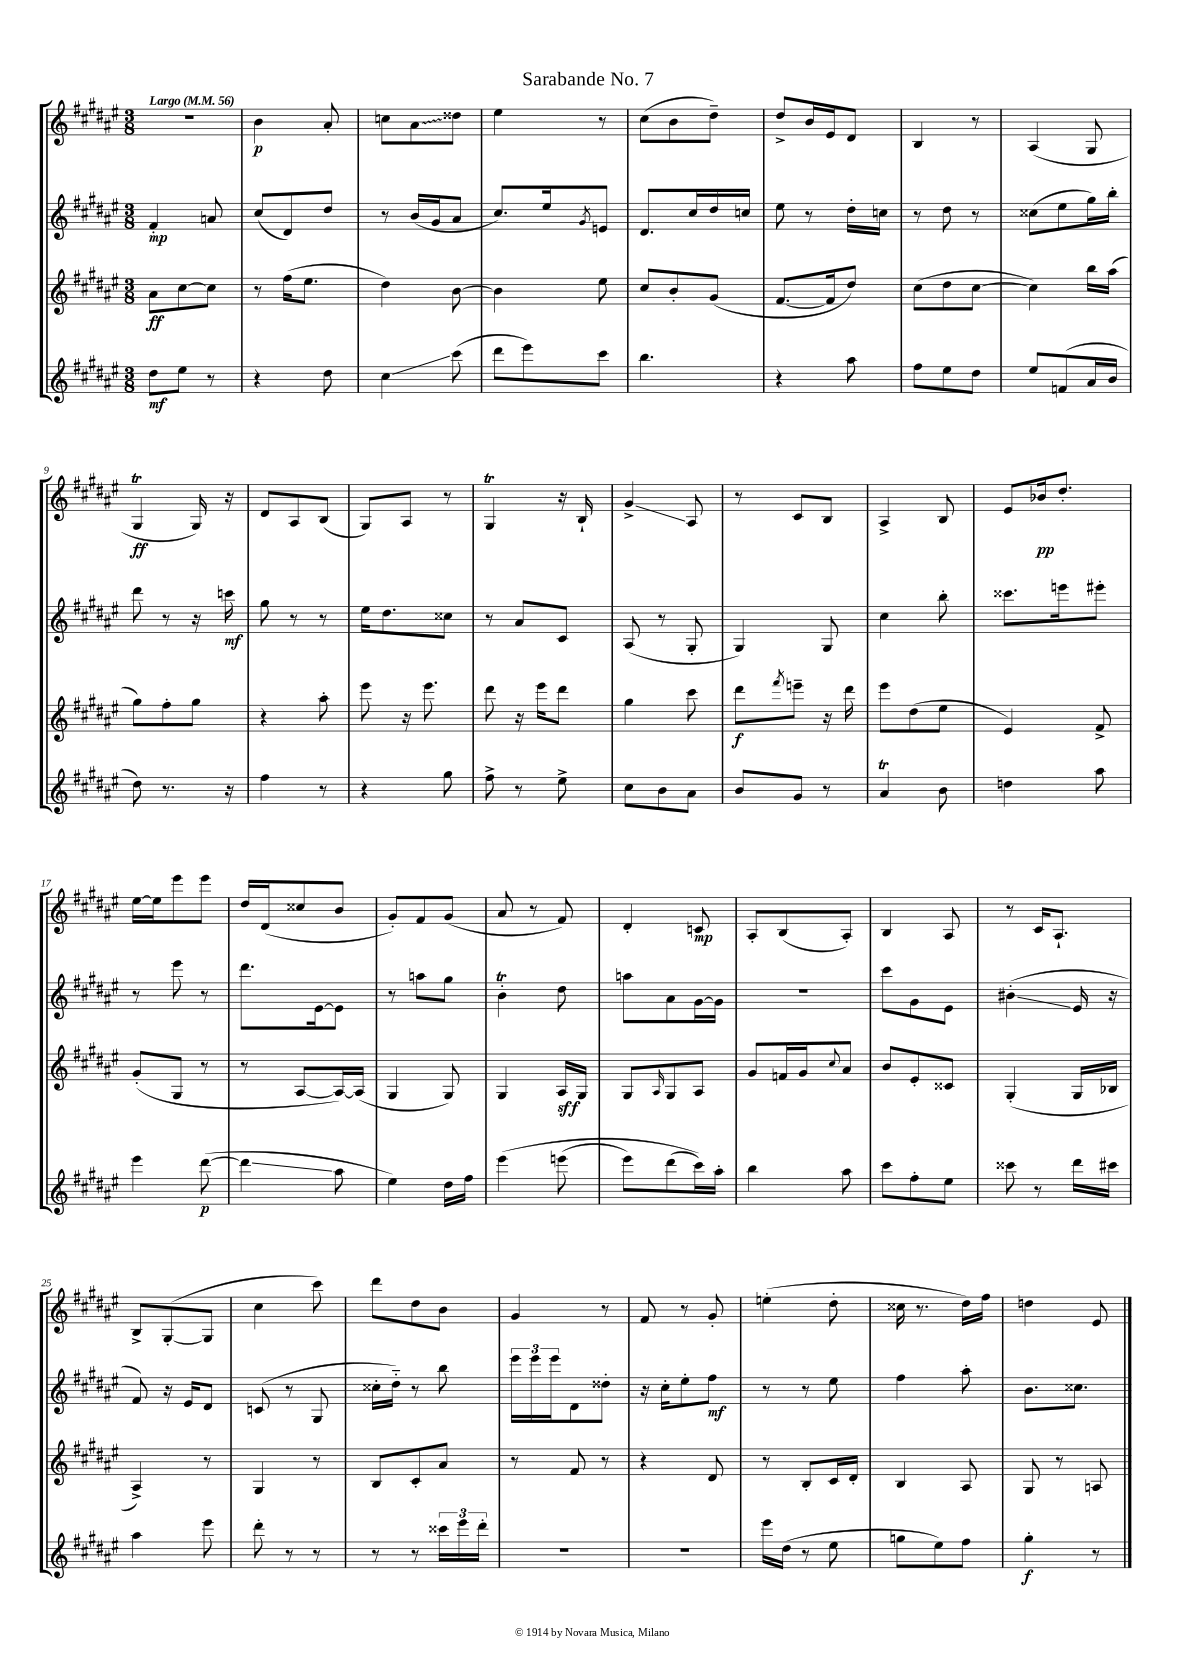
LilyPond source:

\header { title = "Sarabande No. 7" }
<<
\new StaffGroup <<
\new Staff = "s0" {
    \clef treble \key fis \major \numericTimeSignature \time 3/8 \tempo "Largo" 4 = 56
    R4. |
    b'4\p ais'8-. |
    c''8 \once \override Glissando.style = #'zigzag ais'8\glissando disis''8 |
    eis''4 r8 |
    cis''8( b'8 dis''8--) |
    dis''8-> b'16 eis'16 dis'8 |
    b4 r8 |
    ais4( gis8 |
    gis4\trill\ff gis16) r16 |
    dis'8 ais8 b8( |
    gis8) ais8 r8 |
    gis4\trill r16 b16-! |
    gis'4->\glissando ais8 |
    r8 cis'8 b8 |
    ais4-> b8 |
    eis'8 bes'16\pp dis''8.-. |
    eis''16~ eis''16 eis'''8 eis'''8 |
    dis''16 dis'16( cisis''8 b'8 |
    gis'8-.) fis'8 gis'8( |
    ais'8 r8 fis'8) |
    dis'4-. c'8\mp |
    ais8-. b8( ais8-.) |
    b4 ais8 |
    r8 cis'16 ais8.-! |
    b8-> gis8~-.( gis8 |
    cis''4 cis'''8) |
    dis'''8 dis''8 b'8 |
    gis'4 r8 |
    fis'8 r8 gis'8-. |
    e''4-.( dis''8-. |
    cisis''16 r8. dis''16) fis''16 |
    d''4 eis'8 \bar "|." |
}
\new Staff = "s1" {
    \clef treble \key fis \major \numericTimeSignature \time 3/8
    fis'4-.\mp a'8 |
    cis''8( dis'8) dis''8 |
    r8 b'16( gis'16 ais'8 |
    cis''8.) eis''16 \acciaccatura { gis'8 } e'8 |
    dis'8. cis''16 dis''16 c''16 |
    eis''8 r8 dis''16-. c''16 |
    r8 dis''8 r8 |
    cisis''8( eis''8 gis''16) b''16-. |
    dis'''8 r8 r16 c'''16\mf |
    gis''8 r8 r8 |
    eis''16 dis''8. cisis''8 |
    r8 ais'8 cis'8 |
    ais8( r8 gis8-. |
    gis4) gis8 |
    cis''4 b''8-. |
    cisis'''8. e'''16 eis'''8-. |
    r8 eis'''8 r8 |
    dis'''8. eis'16~ eis'8 |
    r8 a''8 gis''8 |
    b'4-.\trill dis''8 |
    a''8 ais'8 gis'16~ gis'16 |
    R4. |
    cis'''8 gis'8 eis'8 |
    bis'4-.\glissando( eis'16 r16 |
    fis'8) r16 eis'16 dis'8 |
    c'8( r8 gis8 |
    cisis''16-. dis''16-_) r8 b''8 |
    \tuplet 3/2 { eis'''16 eis'''16 eis'''16 } dis'8 disis''8-. |
    r16 cis''16-. eis''8-. fis''8\mf |
    r8 r8 eis''8 |
    fis''4 ais''8-. |
    b'8. cisis''8. \bar "|." |
}
\new Staff = "s2" {
    \clef treble \key fis \major \numericTimeSignature \time 3/8
    ais'8\ff cis''8~ cis''8 |
    r8 fis''16( eis''8. |
    dis''4) b'8~ |
    b'4 eis''8 |
    cis''8 b'8-. gis'8( |
    fis'8.~ fis'16 dis''8) |
    cis''8( dis''8 cis''8~ |
    cis''4) b''16 ais''16( |
    gis''8) fis''8-. gis''8 |
    r4 ais''8-. |
    eis'''8 r16 eis'''8. |
    dis'''8 r16 eis'''16 dis'''8 |
    gis''4 cis'''8 |
    dis'''8\f \acciaccatura { fis'''8 } e'''8-- r16 dis'''16 |
    eis'''8 dis''8( eis''8 |
    eis'4) fis'8-> |
    gis'8-.( gis8 r8 |
    r8 ais8~ ais16~) ais16( |
    gis4 gis8) |
    gis4 ais16\sff gis16 |
    gis8 \grace { ais16 } gis8 ais8 |
    gis'8 f'16 gis'16 \appoggiatura { cis''8 } ais'8 |
    b'8 eis'8-. cisis'8 |
    gis4-.( gis16 bes16 |
    ais4->) r8 |
    gis4 r8 |
    b8 cis'8-. ais'8 |
    r8 fis'8 r8 |
    r4 dis'8 |
    r8 b8-. cis'16 dis'16-. |
    b4 ais8 |
    gis8 r8 a8 \bar "|." |
}
\new Staff = "s3" {
    \clef treble \key fis \major \numericTimeSignature \time 3/8
    dis''8\mf eis''8 r8 |
    r4 dis''8 |
    cis''4\glissando cis'''8( |
    dis'''8 eis'''8) cis'''8 |
    b''4. |
    r4 ais''8 |
    fis''8 eis''8 dis''8 |
    eis''8 f'8( ais'16 b'16 |
    dis''8) r8. r16 |
    fis''4 r8 |
    r4 gis''8 |
    fis''8-> r8 eis''8-> |
    cis''8 b'8 ais'8 |
    b'8 gis'8 r8 |
    ais'4\trill b'8 |
    d''4 ais''8 |
    eis'''4 dis'''8~\p( |
    dis'''4\glissando ais''8 |
    eis''4) dis''16 fis''16 |
    eis'''4\( e'''8( |
    eis'''8) dis'''8( cis'''16)\) ais''16-. |
    b''4 ais''8 |
    cis'''8 fis''8-. eis''8 |
    cisis'''8 r8 dis'''16 cis'''16 |
    ais''4 eis'''8 |
    dis'''8-. r8 r8 |
    r8 r8 \tuplet 3/2 { cisis'''16 eis'''16 dis'''16-. } |
    R4. |
    R4. |
    eis'''16 dis''16( r8 eis''8 |
    g''8 eis''8) fis''8 |
    gis''4-.\f r8 \bar "|." |
}
>>
>>
